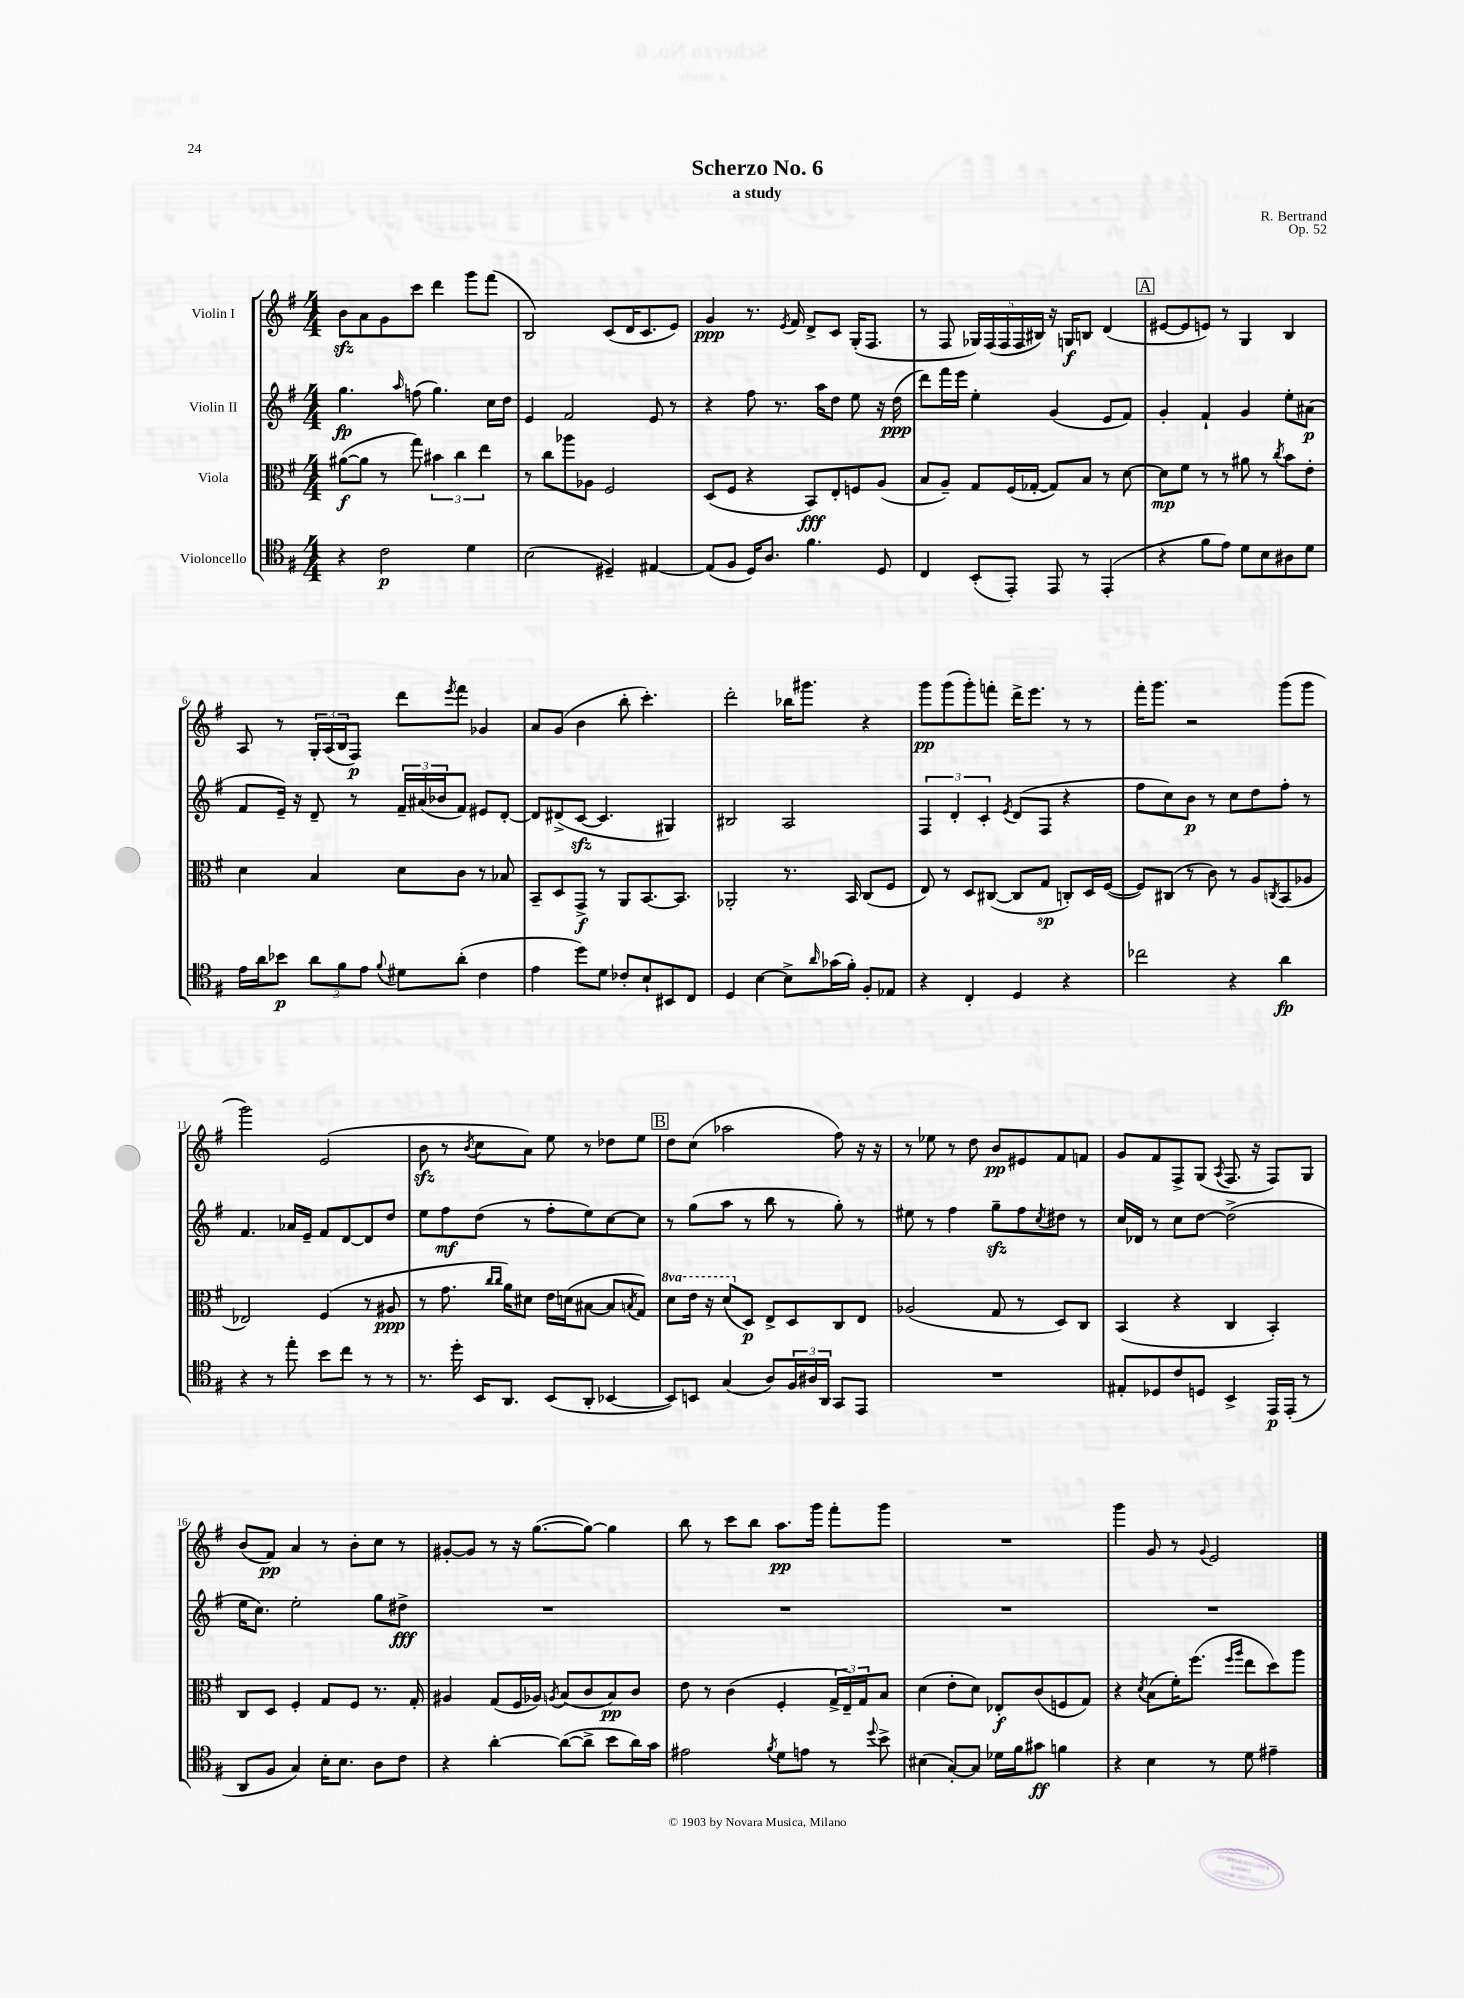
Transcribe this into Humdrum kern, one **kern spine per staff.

**kern	**dynam	**kern	**dynam	**kern	**dynam	**kern	**dynam
*part4	*part4	*part3	*part3	*part2	*part2	*part1	*part1
*staff4	*staff4	*staff3	*staff3	*staff2	*staff2	*staff1	*staff1
*I"Violoncello	*	*I"Viola	*	*I"Violin II	*	*I"Violin I	*
*clefC4	*	*clefC3	*	*clefG2	*	*clefG2	*
*k[f#]	*	*k[f#]	*	*k[f#]	*	*k[f#]	*
*M4/4	*	*M4/4	*	*M4/4	*	*M4/4	*
=1	=1	=1	=1	=1	=1	=1	=1
4r	.	([8a#X\L	f	4.gg\	fp	8bzz\L	.
.	.	8a#\J]	.	.	.	8a\	.
2c\	p	8r	.	.	.	8g\	.
.	.	.	.	16qqaa/	.	.	.
.	.	8gg\)	.	(8ffn\	.	8ccc\J	.
.	.	6b#X\	.	4.gg\)	.	4ddd\	.
.	.	6cc\	.	.	.	.	.
4d\	.	.	.	.	.	8ggg\L	.
.	.	6ee\	.	.	.	.	.
.	.	.	.	16cc\LL	.	(8fff#\J	.
.	.	.	.	16dd\JJ	.	.	.
=2	=2	=2	=2	=2	=2	=2	=2
(2B\	.	8r	.	4e/	.	2B/)	.
.	.	8cc\L	.	.	.	.	.
.	.	8aa-X\	.	2f#/	.	.	.
.	.	8A-X\J	.	.	.	.	.
4D#X~/)	.	2F#/	.	.	.	(8c/L	.
.	.	.	.	.	.	16d/K	.
.	.	.	.	.	.	8.c/	.
[4E#X/	.	.	.	8e/	.	.	.
.	.	.	.	8r	.	8e/J)	.
=3	=3	=3	=3	=3	=3	=3	=3
(8E#/L]	.	(8D/L	.	4r	.	4g/	ppp
8F#/J	.	8F#/J	.	.	.	.	.
16D/KL)	.	4r	.	8ff#\	.	8.r	.
8.A/J	.	.	.	.	.	.	.
.	.	.	.	8.r	.	.	.
.	.	.	.	.	.	8qe/	.
.	.	.	.	.	.	16f#/	.
4.f#\	.	8BB/L)	fff	.	.	8d^/L	.
.	.	.	.	16aa\KL	.	.	.
.	.	8E'/	.	8dd\J	.	8c/J	.
.	.	8Fn/	.	8ee\	.	(16G'/KL	.
.	.	.	.	.	.	8.F#/J	.
8D/	.	(8A/J	.	16r	.	.	.
.	.	.	.	(16dd\	ppp	.	.
=4	=4	=4	=4	=4	=4	=4	=4
4C/	.	8B/L	.	8ddd\L)	.	8r	.
.	.	8A~/J)	.	16fff#\L	.	8F#/	.
.	.	.	.	16eee\JJ	.	.	.
(8BB'/L	.	8G/L	.	4ee'\	.	20G-X/LL)	.
.	.	.	.	.	.	(20F#/	.
.	.	.	.	.	.	20F#/	.
8EE'/J)	.	(16F#/L	.	.	.	.	.
.	.	.	.	.	.	20F#/	.
.	.	[16G-X'/JJ	.	.	.	.	.
.	.	.	.	.	.	20B#X/JJ)	.
8EE/	.	8G-/L])	.	(4g/	.	16r	.
.	.	.	.	.	.	16Gn/KL	f
8r	.	8B/J	.	.	.	8Bn/J	.
(4EE'/	.	8r	.	8e/L	.	(4d/	.
.	.	[8d\	.	8f#/J)	.	.	.
!!LO:REH:place=s1:t=A
=5	=5	=5	=5	=5	=5	=5	=5
4r	.	8d\L]	mp	4g'/	.	[8e#X/L	.
.	.	8f#\J	.	.	.	8e#/]	.
8f#\L	.	8r	.	4f#`/	.	8en/J)	.
8e\J)	.	8r	.	.	.	8r	.
8d\L	.	8a#X\	.	4g/	.	4G/	.
8B\	.	8r	.	.	.	.	.
.	.	8qcc/	.	.	.	.	.
8A#X\	.	8b\L	.	8ee'\L	.	4B/	.
8d\J	.	8e'\J	.	(8a#X\J	p	.	.
!!LO:LB:g=z
=6	=6	=6	=6	=6	=6	=6	=6
16e\LL	.	4d\	.	8f#/L	.	8A/	.
16a\J	.	.	.	.	.	.	.
8b-X\J	p	.	.	16e~/Jk)	.	8r	.
.	.	.	.	16r	.	.	.
12a\L	.	4B/	.	8d~/	.	24G'/LL	.
.	.	.	.	.	.	(24A/	.
12f#\	.	.	.	.	.	24B/J	.
.	.	.	.	8r	.	8F#/J)	p
12e\J	.	.	.	.	.	.	.
8qqf#/	.	.	.	.	.	.	.
8d#X\L	.	8d\L	.	24f#~/LL	.	8ddd\L	.
.	.	.	.	(24a#X/	.	.	.
.	.	.	.	24b-X/J	.	.	.
.	.	.	.	.	.	8qeee/	.
(8a'\J	.	8c\J	.	8f#/J)	.	8fff#\J	.
4c\	.	8r	.	8e#X/L	.	4g-X/	.
.	.	8B-X/	.	[8d'/J	.	.	.
=7	=7	=7	=7	=7	=7	=7	=7
4e\	.	8BB~/L	.	8d/L]	.	8a/L	.
.	.	8D/	.	(8d#X^/	.	(8g/J	.
8dd\L)	.	8GG^/J	f	[8czz/J	.	4b\	.
8d\J	.	8r	.	4.c/]	.	.	.
8c-X'/L	.	8AA/L	.	.	.	8bb'\	.
8B`/	.	[8.BB/	.	.	.	4.ccc'\)	.
8BB#X/	.	.	.	4G#X/)	.	.	.
.	.	8.BB/J]	.	.	.	.	.
8C/J	.	.	.	.	.	.	.
=8	=8	=8	=8	=8	=8	=8	=8
4D/	.	2AA-X'/	.	2B#X/	.	2ddd'\	.
[4B\	.	.	.	.	.	.	.
8B^\L]	.	8.r	.	2A/	.	16bb-X\KL	.
.	.	.	.	.	.	8.ggg#X\J	.
16qqa/	.	.	.	.	.	.	.
(16g-X\L	.	.	.	.	.	.	.
16f#'\JJ)	.	16BB/	.	.	.	.	.
8F#'/L	.	(8C/L	.	.	.	4r	.
8E-X/J	.	8F#/J	.	.	.	.	.
=9	=9	=9	=9	=9	=9	=9	=9
4r	.	8E/)	.	6F#/	.	8ggg\L	pp
.	.	8r	.	.	.	(8ggg\	.
.	.	.	.	6d'/	.	.	.
4C'/	.	8D/L	.	.	.	8ggg'\)	.
.	.	.	.	6c'/	.	.	.
.	.	([8C#X/J	.	.	.	8fffn'\J	.
.	.	.	.	8qe/	.	.	.
4D/	.	8C#/L]	.	(8d/L	.	16ddd^\KL	.
.	.	.	.	.	.	8.eee\J	.
.	.	8G/J	sp	8F#/J	.	.	.
4r	.	8Cn'/L)	.	4r	.	8r	.
.	.	16D/L	.	.	.	8r	.
.	.	([16F#/JJ	.	.	.	.	.
=10	=10	=10	=10	=10	=10	=10	=10
2cc-X\	.	8F#/L])	.	8ff#\L	.	16fff#'\KL	.
.	.	.	.	.	.	8.ggg\J	.
.	.	(8C#X/J	.	8cc\)	.	.	.
.	.	8r	.	8b\J	p	2r	.
.	.	8c\)	.	8r	.	.	.
4r	.	8r	.	8cc\L	.	.	.
.	.	8A/L	.	8dd\	.	.	.
.	.	8qCn/	.	.	.	.	.
4a\	fp	(8BB/	.	8ff#'\J	.	(8ggg\L	.
.	.	8A-X/J	.	8r	.	8ggg\J	.
!!LO:LB:g=z
=11	=11	=11	=11	=11	=11	=11	=11
4r	.	2E-X/)	.	4.f#/	.	2ggg\)	.
8r	.	.	.	.	.	.	.
8ee'\	.	.	.	16a-X/LL	.	.	.
.	.	.	.	16e~/JJ	.	.	.
8b\L	.	(4F#/	.	8f#/L	.	(2e/	.
8cc\J	.	.	.	[8d/	.	.	.
8r	.	8r	.	8d/]	.	.	.
8r	.	8A#X/	ppp	8dd/J	.	.	.
=12	=12	=12	=12	=12	=12	=12	=12
8.r	.	8r	.	8ee\L	.	8bzz\	.
.	.	8.g\	.	8ff#\	mf	8r	.
16dd'\	.	.	.	.	.	.	.
.	.	.	.	.	.	8qb/	.
16BB/KL	.	.	.	(8dd\J	.	8cc\L	.
.	.	16qqcc/LL	.	.	.	.	.
.	.	16qqcc/JJ	.	.	.	.	.
8.AA/J	.	16a\KL)	.	.	.	.	.
.	.	8d#X\J	.	8r	.	8a\J)	.
(8BB/L	.	16e\LL	.	8ff#'\L	.	8ee\	.
.	.	(16dn\J	.	.	.	.	.
8AA'/J	.	[8B#X\J	.	8ee\)	.	8r	.
[4BB-X/	.	8B#/L]	.	[8cc\	.	8dd-X\L	.
.	.	8qBn/	.	.	.	.	.
.	.	8G/J)	.	8cc\J]	.	8ee\J	.
!!LO:REH:place=s1:t=B
=13	=13	=13	=13	=13	=13	=13	=13
*	*	*8va	*	*	*	*	*
8BB-/L])	.	8dd\L	.	8r	.	8dd\L	.
8BBn/J	.	16ee\Jk	.	(8gg\L	.	(8cc\J	.
.	.	16r	.	.	.	.	.
(4G/	.	(8dd/L	.	8aa\J	.	2aa-X\	.
*	*	*X8va	*	*	*	*	*
.	.	8D/J)	p	8r	.	.	.
8A/L)	.	8E^/L	.	8bb\	.	.	.
24F#/L	.	8D/	.	8r	.	.	.
24A#X/	.	.	.	.	.	.	.
24AA/JJ	.	.	.	.	.	.	.
8GG/L	.	8C/	.	8gg'\)	.	8ff#\)	.
8EE/J	.	8E/J	.	8r	.	16r	.
.	.	.	.	.	.	16r	.
=14	=14	=14	=14	=14	=14	=14	=14
1r	.	(2A-X/	.	8ee#X\	.	8r	.
.	.	.	.	8r	.	8ee-X\	.
.	.	.	.	4ff#\	.	8r	.
.	.	.	.	.	.	8dd\	.
.	.	8G/	.	8ggzz~\L	.	8b/L	pp
.	.	8r	.	8ff#\	.	8e#X/	.
.	.	.	.	8qcc/	.	.	.
.	.	8D/L)	.	8dd#X\J	.	8f#/	.
.	.	8C/J	.	8r	.	8fn/J	.
=15	=15	=15	=15	=15	=15	=15	=15
8E#X'/L	.	(4BB/	.	16cc/LL	.	8g/L	.
.	.	.	.	16d-X/JJ	.	.	.
8D-X/	.	.	.	8r	.	8f#/	.
8c/	.	4r	.	8cc\L	.	8F#^/	.
8Dn/J	.	.	.	[8dd\J	.	(8G/J	.
.	.	.	.	.	.	8qA/	.
4BB^/	.	4C/	.	(2dd^\]	.	8.F#/	.
.	.	.	.	.	.	16r	.
16EE/LL	p	4BB'/)	.	.	.	8F#/L)	.
(16EE'/JJ	.	.	.	.	.	.	.
8r	.	.	.	.	.	8G/J	.
!!LO:LB:g=z
=16	=16	=16	=16	=16	=16	=16	=16
8AA/L	.	8C/L	.	16ee\KL	.	(8b/L	.
.	.	.	.	8.cc\J)	.	.	.
8F#/J	.	8D/J	.	.	.	8f#/J)	pp
4G/)	.	4F#'/	.	2ee'\	.	4a/	.
16B'\KL	.	8G/L	.	.	.	8r	.
8.B\J	.	.	.	.	.	.	.
.	.	8F#/J	.	.	.	8b'\L	.
8A\L	.	8.r	.	8gg\L	.	8cc\J	.
8c\J	.	.	.	8dd#X^\J	fff	8r	.
.	.	16G'/	.	.	.	.	.
=17	=17	=17	=17	=17	=17	=17	=17
4r	.	4A#X/	.	1r	.	[8g#X'/L	.
.	.	.	.	.	.	8g#/J]	.
[4a'\	.	(8G/L	.	.	.	8r	.
.	.	16F#/L	.	.	.	16r	.
.	.	16A-X/JJ)	.	.	.	([8.gg\L	.
.	.	8qAn/	.	.	.	.	.
(8a\L_	.	(8B/L	.	.	.	.	.
8a^\J]	.	8c/	.	.	.	8gg\J_)	.
8b\L	.	8B/)	pp	.	.	4gg\]	.
16a\L)	.	8c/J	.	.	.	.	.
16g\JJ	.	.	.	.	.	.	.
=18	=18	=18	=18	=18	=18	=18	=18
2e#X\	.	8e\	.	1r	.	8bb\	.
.	.	8r	.	.	.	8r	.
.	.	(4c\	.	.	.	8ccc\L	.
.	.	.	.	.	.	8bb\J	.
8qf#/	.	.	.	.	.	.	.
8d\L	.	4F#'/	.	.	.	8.aa\L	pp
8en\J	.	.	.	.	.	.	.
.	.	.	.	.	.	16ggg\Jk	.
8r	.	24G^/LL	.	.	.	8fff#'\L	.
.	.	24E~/)	.	.	.	.	.
.	.	24G/J	.	.	.	.	.
8qqdd/	.	.	.	.	.	.	.
8b^\	.	8B/J	.	.	.	8ggg\J	.
=19	=19	=19	=19	=19	=19	=19	=19
(4B#X\	.	(4d\	.	1r	.	1r	.
[8G'/L)	.	8e'\L	.	.	.	.	.
8G/J]	.	8d\J)	.	.	.	.	.
16d-X\LL	.	8E-X'/L	f	.	.	.	.
16f#\J	.	.	.	.	.	.	.
8g#X\J	ff	(8c/	.	.	.	.	.
4fn\	.	8Fn/	.	.	.	.	.
.	.	8G/J)	.	.	.	.	.
=20	=20	=20	=20	=20	=20	=20	=20
4r	.	4r	.	1r	.	4ggg\	.
.	.	8qd/	.	.	.	.	.
4B\	.	(8B\L	.	.	.	8g/	.
.	.	16f#'\K)	.	.	.	8r	.
.	.	(8.ff#\J	.	.	.	.	.
.	.	.	.	.	.	8qqg/	.
8r	.	.	.	.	.	2e/	.
.	.	16qqff#/LL	.	.	.	.	.
.	.	16qqaa/JJ	.	.	.	.	.
8d\	.	8ee\L	.	.	.	.	.
4e#X~\	.	8dd\)	.	.	.	.	.
.	.	8aa\J	.	.	.	.	.
==	==	==	==	==	==	==	==
*-	*-	*-	*-	*-	*-	*-	*-
